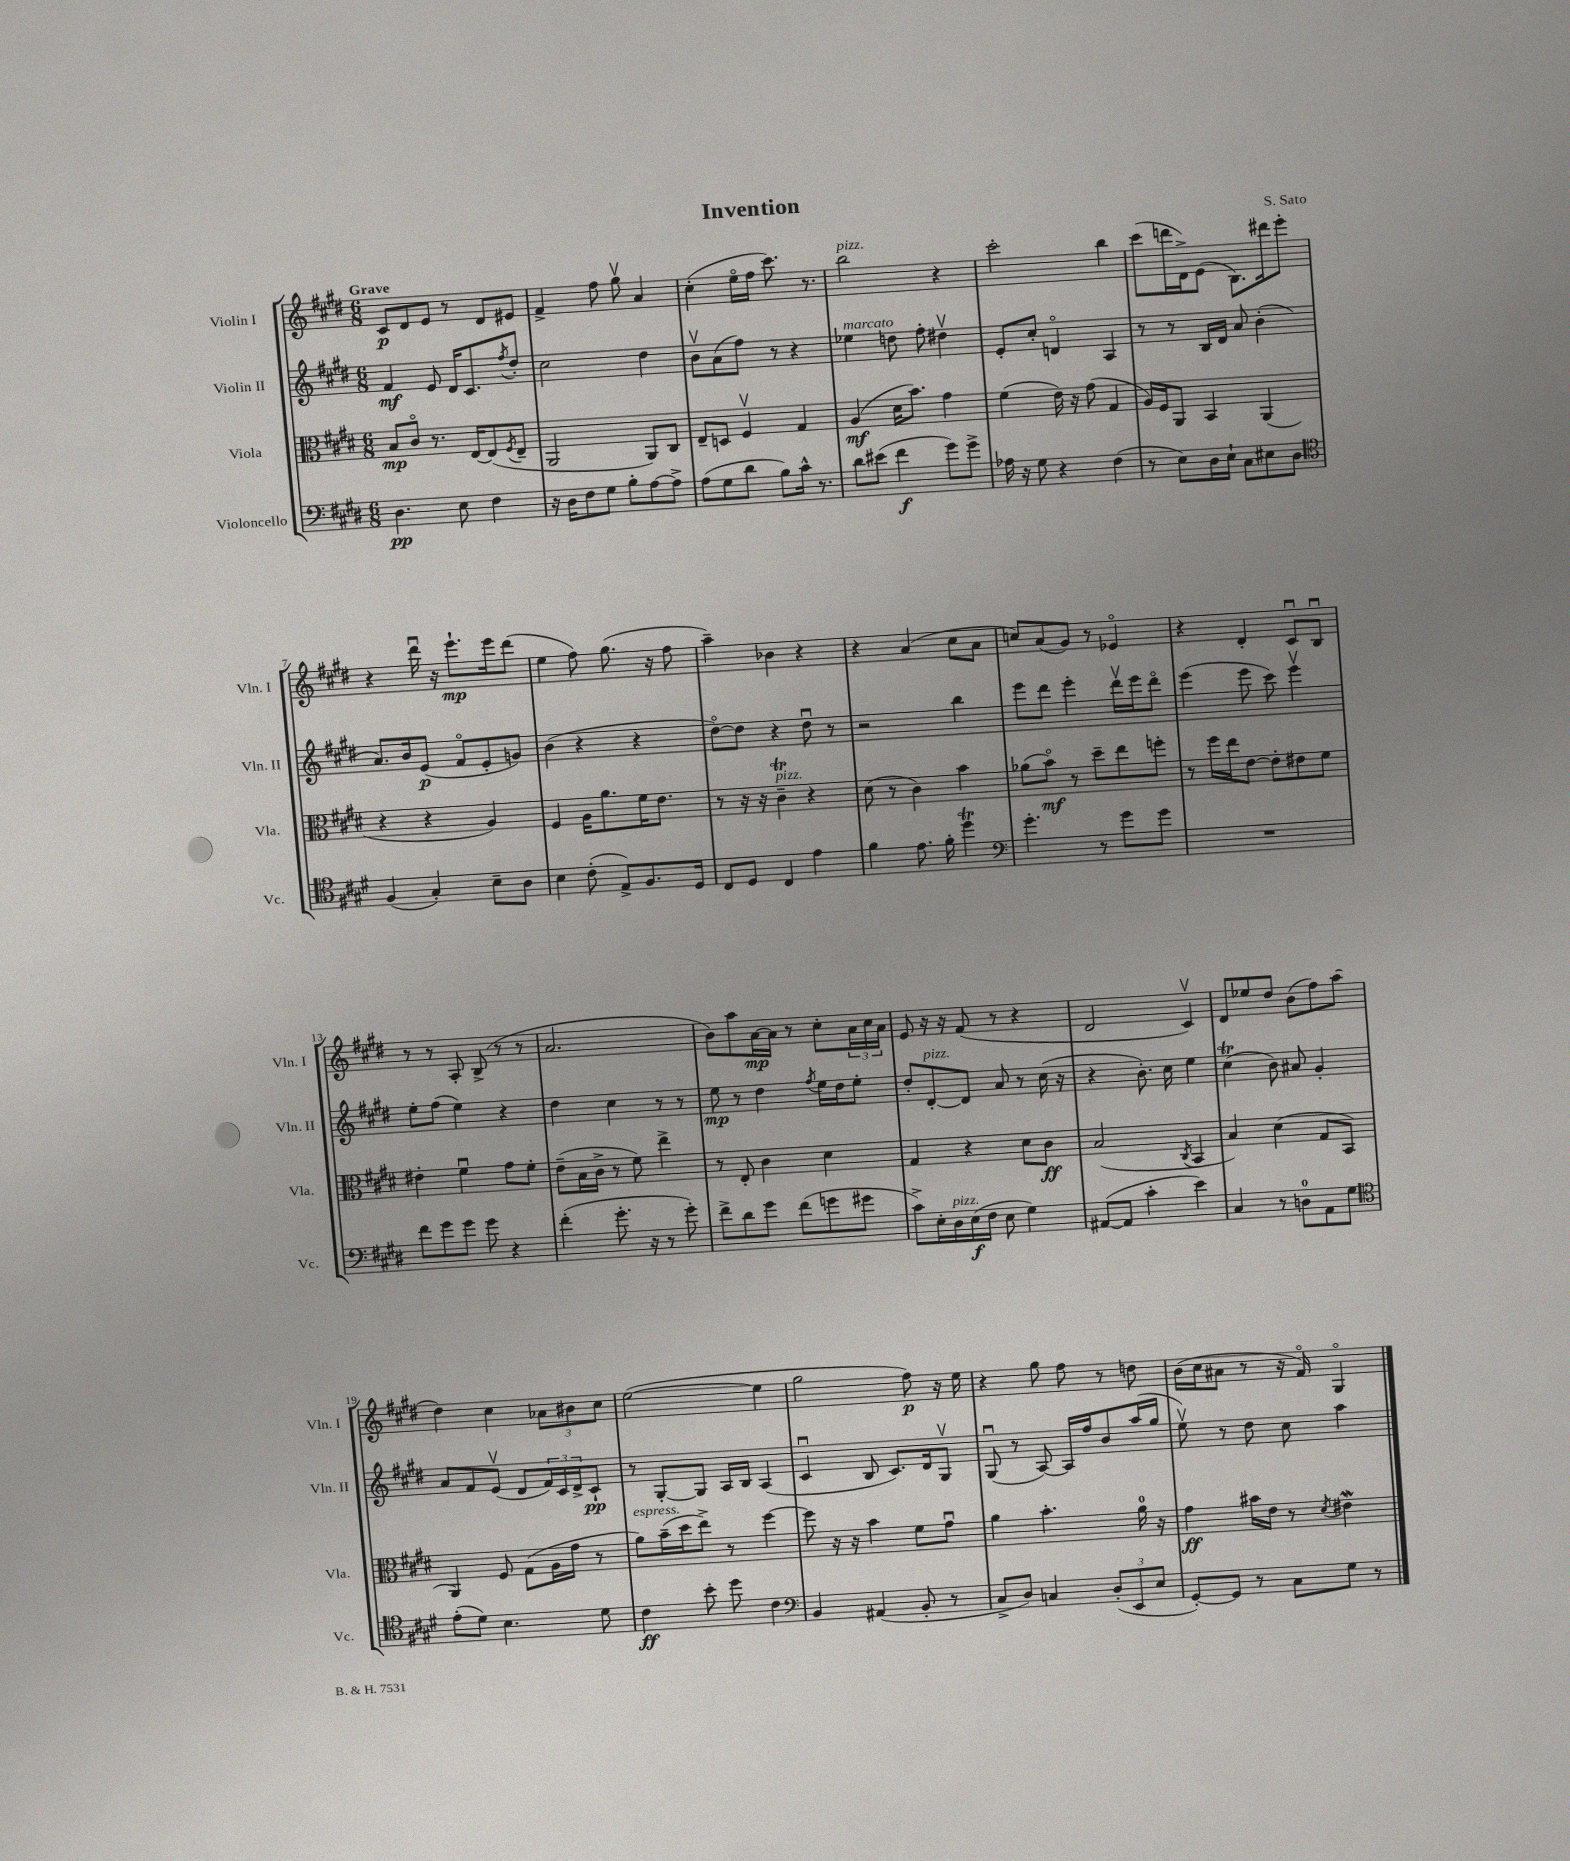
\header { title = "Invention" composer = "S. Sato" }
<<
\new StaffGroup <<
\new Staff = "s0" \with { instrumentName = "Violin I" shortInstrumentName = "Vln. I" } {
    \clef treble \key e \major \numericTimeSignature \time 6/8 \tempo "Grave"
    cis'8\p dis'8 e'8 r8 dis'8 eis'8 |
    fis'4-> fis''8 gis''8\upbow a'4 |
    cis''4-.( e''16\flageolet fis''16 cis'''8.) r8. |
    b''2^\markup { \italic "pizz." } r4 |
    cis'''2-. b''4 |
    cis'''8( d'''16 dis'16->) e'8( b8.) dis'''16 e'''8-. |
    r4 dis'''16\downbow r16 e'''8.-!\mp e'''16 dis'''8( |
    e''4 fis''8) gis''8.( r16 fis''8 |
    a''4--) bes'4 r4 |
    r4 a'4( cis''8 a'8 |
    c''8) a'8( gis'8) r8 ees'4\flageolet |
    r4 dis'4-. cis'8\downbow b8\downbow |
    r8 r8 a8-. b8->( r8 r8 |
    a'2. |
    b'8) a''8 a'16~\mp a'16 r8 cis''8-. \tuplet 3/2 { a'16 cis''16 a'16 } |
    e'8 r16 r16 fis'8( r8 r4 |
    dis'2 cis'4\upbow) |
    dis'8 ees''8 dis''8 b'8( fis''8) a''8( |
    dis''4) cis''4 \tuplet 3/2 { aes'8 bis'8 cis''8 } |
    e''2~( e''4 |
    gis''2 fis''8\p) r16 e''16 |
    r4 gis''8 fis''8 r8 d''8 |
    b'16( cis''16 ais'8 r8 r16 fis'16\flageolet) gis4\flageolet \bar "|." |
}
\new Staff = "s1" \with { instrumentName = "Violin II" shortInstrumentName = "Vln. II" } {
    \clef treble \key e \major \numericTimeSignature \time 6/8
    fis'4\mf e'8 dis'16 cis'8. \acciaccatura { fis''8 } dis''8-. |
    cis''2 dis''4 |
    b'8\upbow a'8( fis''8) r8 r4 |
    ees''4^\markup { \italic "marcato" } d''8 fis''8-. dis''4\upbow |
    e'8-. cis''8-. d'4\flageolet a4 |
    r8 r8 b16 dis'16 a'8 b'4-.( |
    a'8.) b'16 e'8\p( fis'8\flageolet e'8-. g'8) |
    b'4( r4 r4 |
    dis''8~\flageolet) dis''8 r4 dis''8\downbow r8 |
    r2 b''4 |
    e'''8 dis'''8 e'''4-. dis'''16\upbow e'''16 dis'''8\flageolet |
    e'''4( e'''8 cis'''8) e'''4\upbow |
    e''8-. fis''8( e''4) r4 |
    dis''4 cis''4 r8 r8 |
    e''8\mp r8 dis''4 \acciaccatura { fis''8 } e''16 dis''16 e''8-. |
    dis''8-. dis'8~-.^\markup { \italic "pizz." } dis'8 a'8 r8 cis''16( r16 |
    r4 b'8.-.) cis''16 e''4 |
    cis''4\trill( b'8) ais'8 gis'4-. |
    a'8 fis'8 e'8\upbow( dis'8 \tuplet 3/2 { fis'16) cis'16 dis'16-> } cis'8-!\pp |
    r8 gis8~-. gis8 a16 b16 a4( |
    cis'4\downbow b8 cis'8.) dis'16 gis8\upbow |
    gis8\downbow( r8 a8~) a16 fis''16 b'8 a''16( gis''16 |
    e''8\upbow) r8 dis''8 cis''8 a''4 \bar "|." |
}
\new Staff = "s2" \with { instrumentName = "Viola" shortInstrumentName = "Vla." } {
    \clef alto \key e \major \numericTimeSignature \time 6/8
    b8\mp cis'8\flageolet r8. e16~ e8( \acciaccatura { fis8 } e8-- |
    a,2 a,8) cis8 |
    e8-- d8 fis4\upbow gis4 |
    a4\mf( dis'16 b'8.) gis'4 |
    fis'4( e'16) r16 gis'8( gis4 |
    a16) fis16 a,8 b,4 a,4( |
    r4 r4 a4) |
    fis4 a16 a'8. fis'16 e'8. |
    r8 r16 r16 cis'4--\trill^\markup { \italic "pizz." } r4 |
    dis'8( r8 cis'4) b'4 |
    aes'8( b'8\flageolet\mf) r8 dis''8-- e''8 f''8-. |
    r8 fis''16 e''16 e'8~ e'8-. eis'8 fis'8 |
    eis'4-. fis'4\downbow gis'8 fis'8-. |
    e'8--( b16 cis'16-> r8 fis'8) e''4-> |
    r8 e8-. cis'4 dis'4 |
    gis4 r4 dis'8 cis'8\ff |
    b2( \acciaccatura { cis8 } b,4 |
    b4) dis'4( gis8 b,8 |
    a,4) fis8 gis8( a16 gis'16 r8 |
    a'8^\markup { \italic "espress." }) b'16--( dis''16 e''8->) r8 fis''4~ |
    fis''8 r16 r16 b'4 fis'8 gis'8\downbow |
    a'4 b'4.-. a'16-0 r16 |
    gis'4\ff bis'16 e'16 r8 \acciaccatura { dis'8 } eis'4\mordent \bar "|." |
}
\new Staff = "s3" \with { instrumentName = "Violoncello" shortInstrumentName = "Vc." } {
    \clef bass \key e \major \numericTimeSignature \time 6/8
    dis4.\pp e8 fis4 |
    r16 dis16 fis8 gis8 b8-. a8~ a8-> |
    a8( gis8 dis'8 b8) cis'16-^ r8. |
    dis'8 eis'8( fis'4\f gis'8) gis'8-> |
    aes16 r16 gis8 r4 fis4( |
    r8 e8) dis16 e16-! cis8 eis8 dis8 |
    \clef tenor fis4( gis4-.) b8-- a8 |
    b4 cis'8-.( e8->) fis8. dis16 |
    cis8 dis8 cis4 e'4 |
    fis'4 e'8. fis'16-. dis''4\trill |
    \clef bass gis'4.-. r8 gis'8 gis'8 |
    R2. |
    fis'8 gis'8 gis'8 gis'8 r4 |
    fis'4-.( gis'8.-. r16 r8 gis'8-.) |
    fis'8-> dis'8 gis'8 fis'8( g'8 gis'8 |
    cis'8->) e16-. dis16^\markup { \italic "pizz." } e16\f( fis16 e8 gis4) |
    ais,8~( ais,8 cis'4-. e'4) |
    cis4 r8 d8-0 a,8 gis8 |
    \clef tenor e'8-.( dis'8) b4. dis'8 |
    cis'4\ff b'8-. dis''8 cis'4 |
    \clef bass b,4 ais,4( b,8-. r8 |
    cis8-> dis8) c4 \tuplet 3/2 { dis8-.( e,8 e8 } |
    gis,8~-.) gis,8 r8 cis8 gis8 r8 \bar "|." |
}
>>
>>
